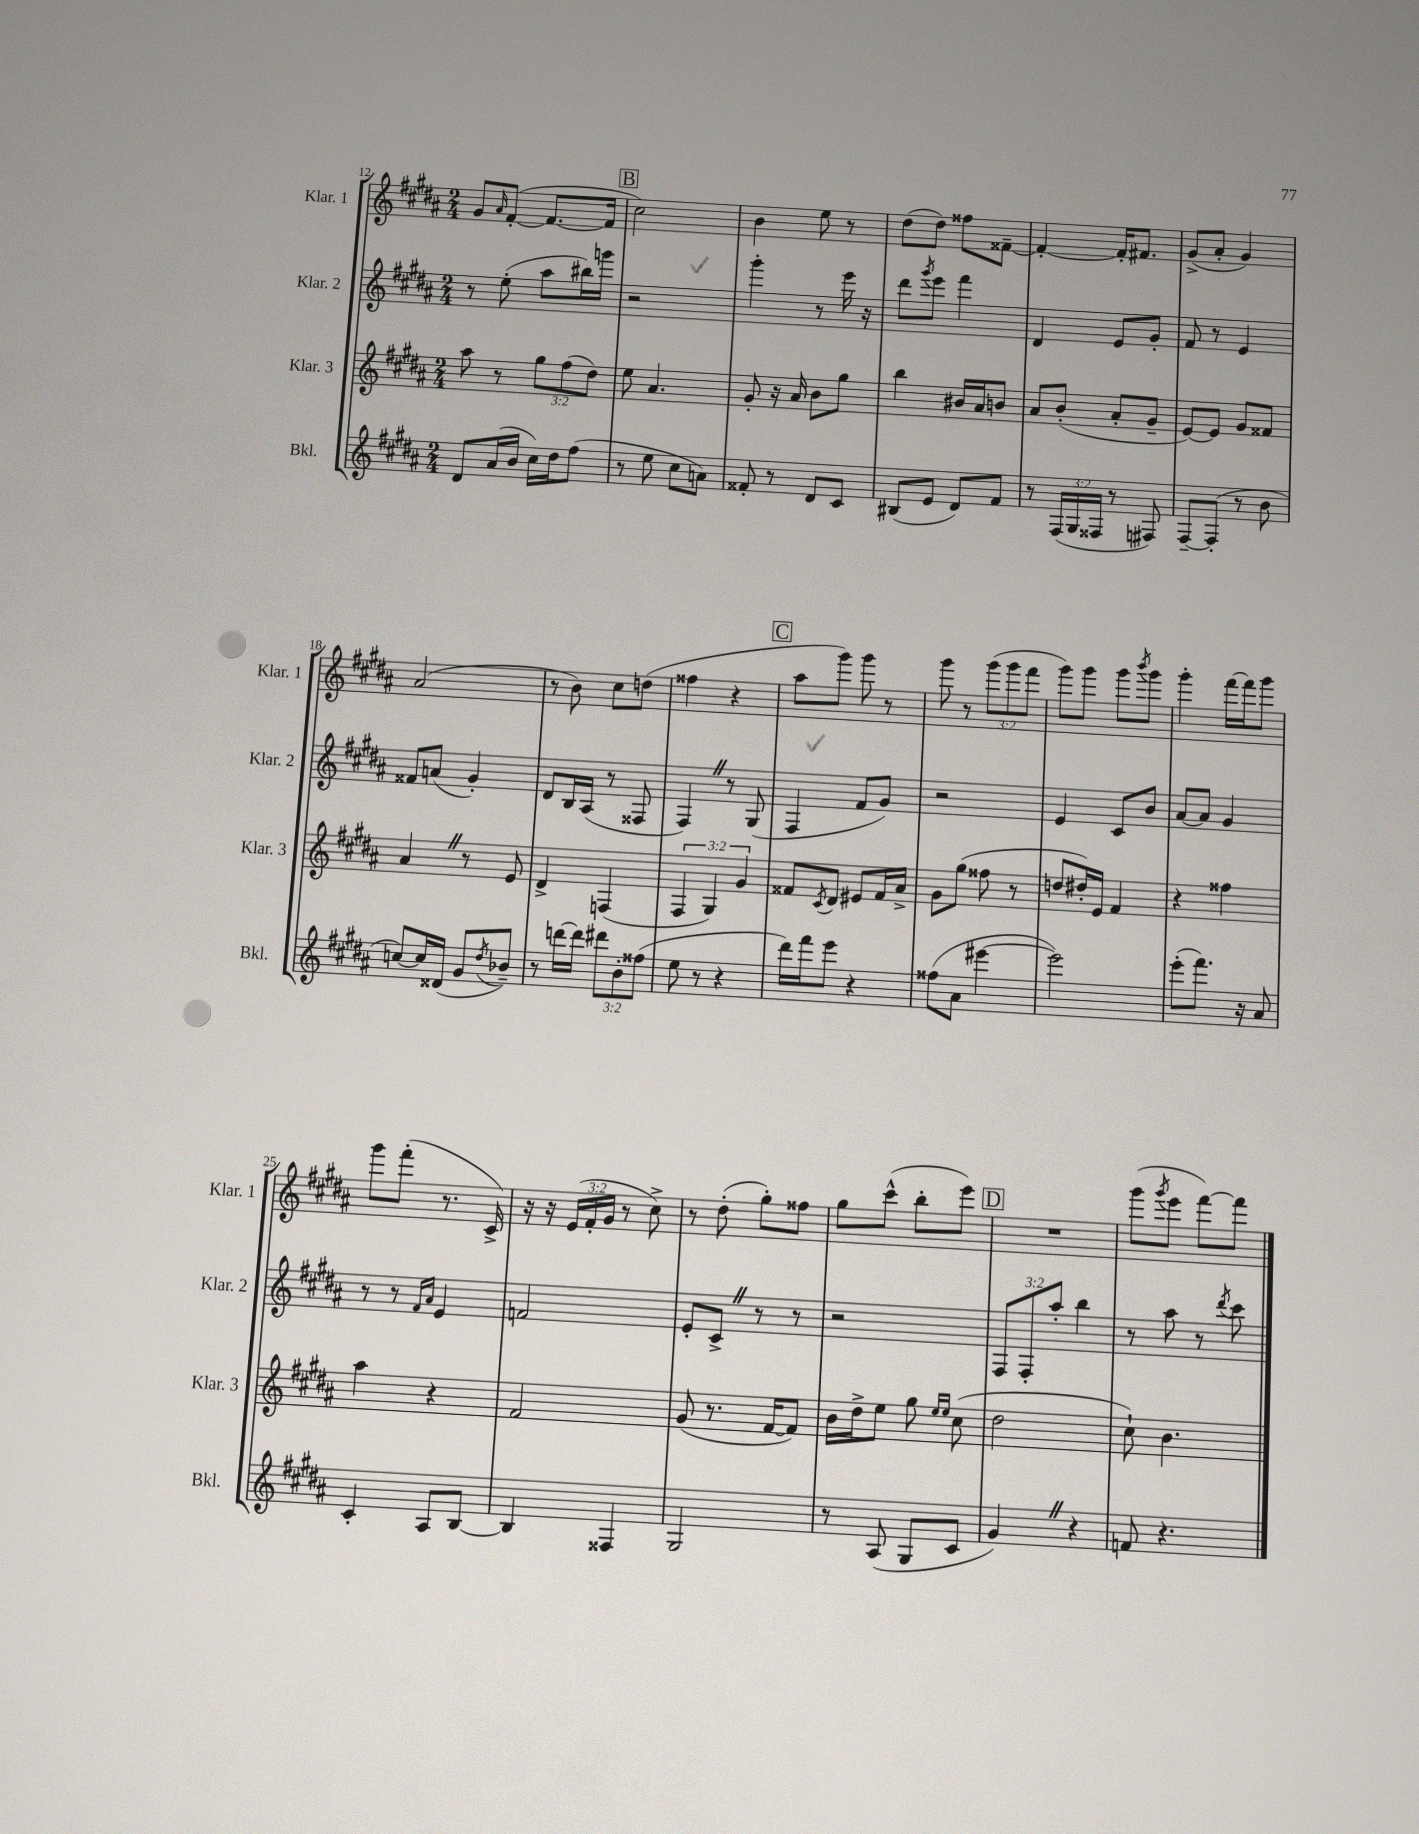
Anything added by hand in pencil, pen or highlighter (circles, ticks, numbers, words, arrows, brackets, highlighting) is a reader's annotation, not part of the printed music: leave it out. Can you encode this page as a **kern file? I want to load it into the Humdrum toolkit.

**kern	**kern	**kern	**kern
*staff4	*staff3	*staff2	*staff1
*clefG2	*clefG2	*clefG2	*clefG2
*k[f#c#g#d#a#]	*k[f#c#g#d#a#]	*k[f#c#g#d#a#]	*k[f#c#g#d#a#]
*M2/4	*M2/4	*M2/4	*M2/4
8d#	8aa#	8r	8g#
.	.	.	16qqa#
(16a#	8r	(8ee'	([8f#'
16b	.	.	.
16cc#)	12gg#	8aa#	8.f#_
16dd#	.	.	.
.	(12ff#	.	.
(8ff#	.	16bb#)	.
.	12dd#)	.	.
.	.	16ggg	16f#]
=	=	=	=
8r	8ee	2r	2cc#)
8ee	4.a#	.	.
8cc#	.	.	.
8a)	.	.	.
=	=	=	=
8f##'	8g#'	4ggg#'	4b
8r	16r	.	.
.	16a#	.	.
8d#	8b	8r	8ee
8c#	8gg#	16eee	8r
.	.	16r	.
=	=	=	=
(8B#	4bb	8ddd#	(8dd#
.	.	8qggg#	.
8e	.	8eee	8dd#)
8d#)	16b#	4fff#	8ff##
.	16a#	.	.
8f#	8b	.	[8f##~
=	=	=	=
8r	8a#	4d#	4f##'_
(24F#	(8b'	.	.
24G#	.	.	.
24F##	.	.	.
8r	8a#'	8e	16f##']
.	.	.	8.f#
8F#)	8g#~	8g#'	.
=	=	=	=
[8F#~	[8e)	8f#	(8g#^
(8F#']	8e]	8r	8a#'
8r	8g#	4e	4g#)
8b	8f##	.	.
=	=	=	=
[8cc)	4a#	8f##	(2a#
16cc]	.	(8a	.
(16d##	.	.	.
8g#	8r	4g#')	.
8qdd#	.	.	.
8b-~)	8e	.	.
=	=	=	=
8r	4d#^	8d#	8r
[16ddd	.	16B	8b)
16ddd]	.	(16A#	.
12ddd#	(4F	8r	8cc#
12b'	.	.	.
.	.	8F##	(8dd
(12ff##	.	.	.
=	=	=	=
8ee	6F#	4F#)	4ff##
8r	.	.	.
.	6G#)	.	.
4r	.	8r	4r
.	6g#	.	.
.	.	(8G#	.
=	=	=	=
16ddd#)	8f##	4F#	8aa#
16fff#	.	.	.
.	8qc#	.	.
8eee	8d#	.	8ggg#)
4r	8e#	8f#	8ggg#
.	16f##	8g#)	8r
.	16a#^	.	.
=	=	=	=
(8ff##	8g#	2r	8ggg#
8a#	(8gg#	.	8r
[4eee#	8ff##	.	(12ggg#
.	.	.	12ggg#
.	8r	.	.
.	.	.	12fff#
=	=	=	=
2eee#])	8dd	4e	8ggg#)
.	16dd#')	.	8ggg#
.	16e	.	.
.	4f#	8c#	8ggg#
.	.	.	8qbbb
.	.	8b	8ggg#
=	=	=	=
(8eee'	4r	[8a#	4ggg#'
8.fff#)	.	8a#]	.
.	4ff##	4g#	[16fff#
16r	.	.	16fff#]
8a#	.	.	8ggg#
=	=	=	=
4c#'	4aa#	8r	8ggg#
.	.	8r	(8fff#'
.	.	16qqf#	.
.	.	16qqa#	.
8A#	4r	4e	8.r
[8B	.	.	.
.	.	.	16c#^)
=	=	=	=
4B]	2f#	2f	16r
.	.	.	16r
.	.	.	(24e
.	.	.	24f#'
.	.	.	24g#
4F##	.	.	8r
.	.	.	8cc#^)
=	=	=	=
2G#	(8g#	8e'	8r
.	8.r	8c#^	(8dd#'
.	.	8r	8gg#')
.	[16f#	.	.
.	8f#])	8r	8ff##
=	=	=	=
8r	16b	2r	8gg#
.	16dd#^	.	.
(8A#	8ee	.	(8ccc#^^
8G#	8gg#	.	8bb'
.	16qqee	.	.
.	16qqee	.	.
8c#	(8cc#	.	8eee)
=	=	=	=
4g#)	2dd#	12F#	2r
.	.	12F#'	.
.	.	12aa#'	.
4r	.	4bb	.
=	=	=	=
8f	8cc#`)	8r	(8ggg#
.	.	.	8qggg#
4.r	4.b	8aa#	8eee
.	.	8r	[8fff#)
.	.	8qddd#	.
.	.	8ccc#	8fff#]
==	==	==	==
*-	*-	*-	*-
